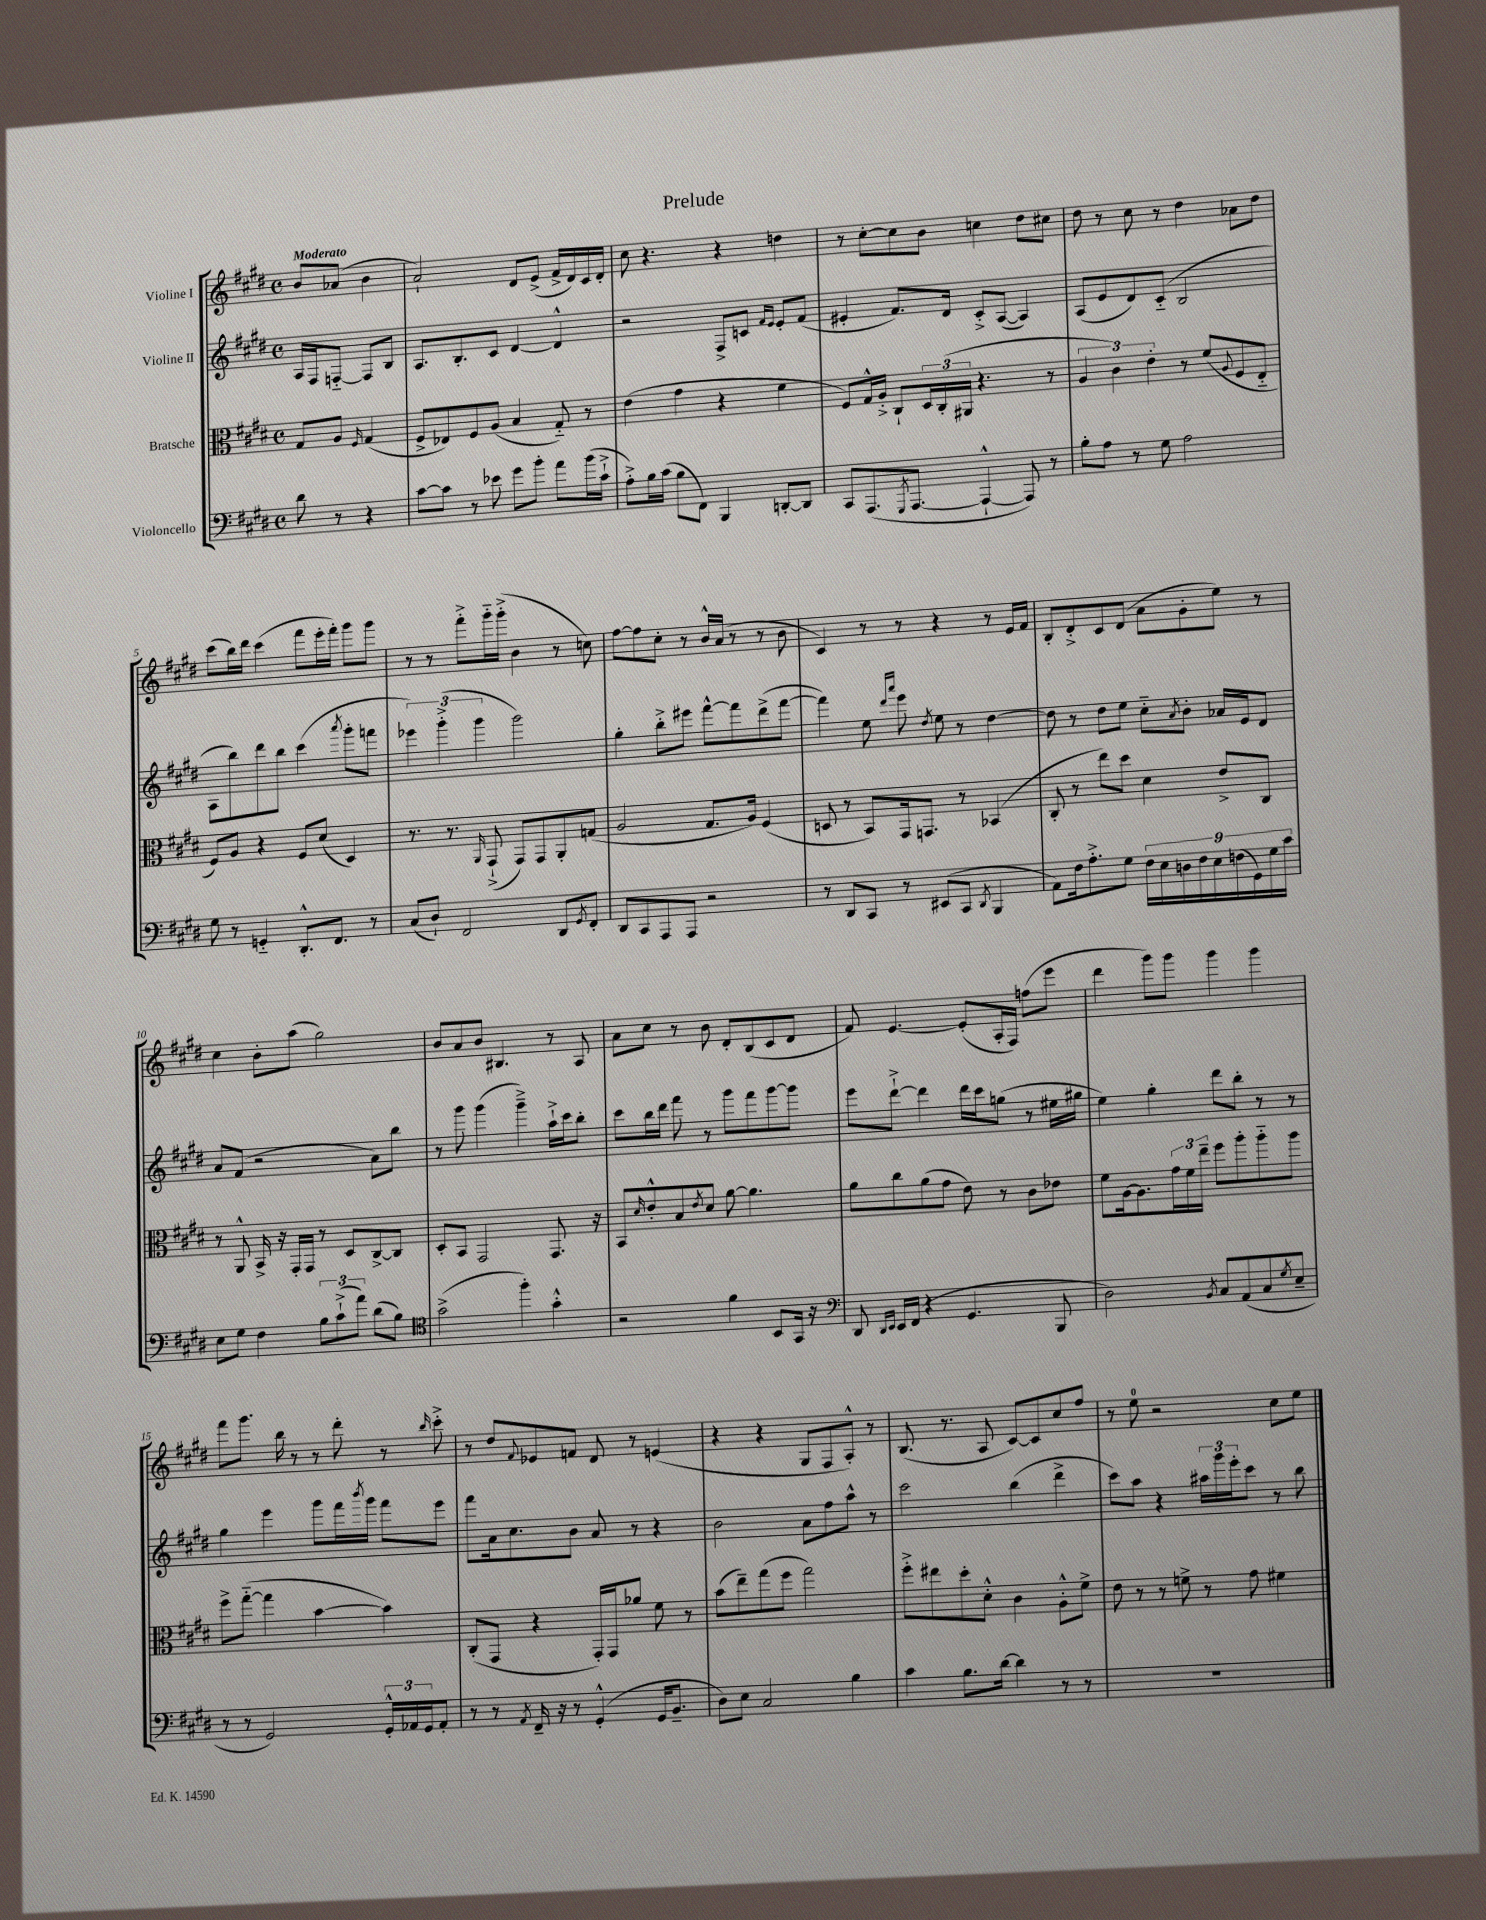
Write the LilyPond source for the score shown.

\header { title = "Prelude" }
<<
\new StaffGroup <<
\new Staff = "s0" \with { instrumentName = "Violine I" } {
    \clef treble \key e \major \defaultTimeSignature \time 4/4 \partial 2 \tempo "Moderato"
    b'8 aes'8( b'4 |
    a'2-!) dis'8 e'8->( fis'16-> dis'16) cis'16 dis'16-. |
    cis''8 r4. r4 d''4 |
    r8 cis''8~-. cis''8 b'8 c''4 dis''8 cis''8 |
    dis''8 r8 cis''8 r8 dis''4 aes'8 dis''8 |
    cis'''8( b''16) dis'''16 cis'''4( fis'''8 e'''16-. fis'''16-.) gis'''8 gis'''8 |
    r8 r8 fis'''8-.-> gis'''16-_ gis'''16-.->( b'4 r8 c''8) |
    fis''8~ fis''8 cis''8-. r8 b'16-^ a'16( r8 r8 b'8 |
    cis'4) r8 r8 r4 r8 e'16 fis'16 |
    b8-. dis'8-.-> cis'8 dis'8( a'8 gis'8-. e''8) r8 |
    cis''4 b'8-. a''8( gis''2) |
    b'8 a'8 b'8 bis4. r8 a8 |
    a'8 cis''8 r8 b'8 dis'8-. b8( cis'8 dis'8 |
    fis'8) e'4.~ e'8-.( a16-. fis16) f''8( e'''8 |
    dis'''4 gis'''8) gis'''8 gis'''4 gis'''4 |
    fis'''8 gis'''8. b''16 r8 r8 dis'''8-. r8 \grace { b''16 } cis'''8-.-> |
    r8 dis''8 \appoggiatura { fis'8 } ees'8 f'8 dis'8 r8 e'4( |
    r4 r4 gis8 fis8 a8-.-^) r8 |
    b8.( r8. a8 cis'8~) cis'8 cis''8 fis''8 |
    r8 e''8-0 r2 cis''8 e''8 \bar "|." |
}
\new Staff = "s1" \with { instrumentName = "Violine II" } {
    \clef treble \key e \major \defaultTimeSignature \time 4/4 \partial 2
    a16 fis16 f8~-_ f8 b8 |
    a8. b8.-. cis'8 dis'4~ dis'4-^ |
    r2 fis8-> c'8 \grace { fis'16 e'16 } e'8-. fis'8( |
    eis'4-. fis'8.) dis'16 cis'8-.-> a8~( a4) |
    a8( e'8 dis'8) cis'8-_( b2 |
    a8 b''8) dis'''8 b''8 cis'''4( \acciaccatura { a'''8 } gis'''8-. f'''8 |
    \tuplet 3/2 { ees'''4) gis'''4-.->( gis'''4 } gis'''2) |
    gis''4-. b''8-.-> eis'''8 fis'''8~-^ fis'''8 dis'''8->( fis'''8~ |
    fis'''4) e''8 \grace { dis'''16 a'''16 } e'''8 \acciaccatura { dis''8 } e''8 r8 dis''4~ |
    dis''8 r8 dis''8 e''8 cis''8-_ \acciaccatura { a'8 } b'8-. aes'16 e'16 dis'8 |
    a'8 fis'8( r2 a'8) b''8 |
    r8 gis'''8 gis'''4( gis'''4--->) a''16-!-> cis'''16 b''8-. |
    cis'''8 b''16 dis'''16 fis'''8 r8 gis'''8 fis'''8 gis'''8~ gis'''8 |
    e'''8 dis'''8~-!-> dis'''4 dis'''16 cis'''16 g''8( r8 eis''16 gis''16 |
    e''4) gis''4-. dis'''8 b''8-. r8 r8 |
    gis''4 e'''4 gis'''8 fis'''16 \acciaccatura { b'''8 } gis'''16 fis'''8 e'''8 |
    fis'''8 a'16 cis''8. b'8 a'8 r8 r4 |
    b'2 a'8 fis''8 a''8-^ r8 |
    cis'''2 b''4( dis'''4-> |
    cis'''8) a''8 r4 \tuplet 3/2 { ais''16 gis'''16 e'''16-. } cis'''8 r8 b''8 \bar "|." |
}
\new Staff = "s2" \with { instrumentName = "Bratsche" } {
    \clef alto \key e \major \defaultTimeSignature \time 4/4 \partial 2
    gis8 a8 \grace { fis16 } gis4( |
    fis8-> ees8) fis8 a8( b4 gis8-_) r8 |
    e'4( gis'4 r4 fis'4 |
    fis8) gis16-^ a16-.-> cis8-! \tuplet 3/2 { dis16 cis16-.( ais,16 } r4. r8 |
    \tuplet 3/2 { a4 cis'4) e'4-. } r8 fis'8( \appoggiatura { a8 } fis8 e8-_ |
    fis8) a8 r4 fis8 dis'8( dis4) |
    r8. r8. \grace { a,16 } gis,8-!->( gis,8) gis,8 a,8-. g8( |
    a2 gis8. a16) fis4( |
    d8 r8 b,8) gis,16 g,8. r8 bes,4( |
    cis8-. r8 e''8) dis''8 dis'4 e'8-> cis8 |
    r8 a,8-^ b,16-> r16 gis,16-. gis,16 r8 dis8 cis8~-> cis8 |
    dis8-. b,8 gis,2 gis,8. r16 |
    b,8 \grace { dis'16 } e'8-.-^ b8 \acciaccatura { e'8 } dis'8 a'8~ a'4. |
    a'8 cis''8 a'8( gis'8 e'8) r8 cis'8 ees'8 |
    fis'8 a16~ a8. \tuplet 3/2 { gis'16 fis'16 e''16-- } fis''8 a''8-. a''8-_ a''8 |
    fis''8-> gis''8~-_( gis''4 b'4~ b'4) |
    cis8-.( gis,8 r4 gis,16-.) gis,16 aes'8 fis'8 r8 |
    b'8( e''8--) gis''8( fis''8 gis''2) |
    fis''8-.-> eis''8 dis''8-. dis'8-.-^ cis'4 a8-.-^ fis'8-> |
    e'8 r8 r8 f'8-> r8 gis'8 fis'4 \bar "|." |
}
\new Staff = "s3" \with { instrumentName = "Violoncello" } {
    \clef bass \key e \major \defaultTimeSignature \time 4/4 \partial 2
    dis'8 r8 r4 |
    cis'8~ cis'8 r8 ees'8 gis'8 b'8-. a'8 b'16( cis'16-!-> |
    a8-.->) b16 cis'16( b8 fis,8) b,,4 d,8~-. d,8 |
    cis,8 a,,8.( \acciaccatura { gis,,8 } a,,8.~ a,,4~-!-^ a,,8) r8 |
    b8-. a8 r8 gis8 a2 |
    gis8 r8 g,4-_ dis,8.-.-^ fis,8. r8 |
    cis8( dis8-!) fis,2 dis,8 \acciaccatura { gis,8 } fis,8-. |
    dis,8 cis,8 a,,8 a,,8 r2 |
    r8 dis,8 cis,8 r8 eis,8( cis,8 \acciaccatura { dis,8 } b,,4 |
    a,8) fis16 a8.-.-> gis8 \tuplet 9/8 { fis16 e16 d16 fis16 e16 f16( gis,16) gis16 cis'16 } |
    e8 gis8 fis4 \tuplet 3/2 { b8 cis'8-!->( a'8) } dis'8( b8) |
    \clef tenor gis'2->( fis''4-.) gis'4-.-^ |
    r2 fis'4 b,8 gis,16 r16 |
    \clef bass dis,8 \grace { dis,16 e,16 } e,16 fis,16( r4 gis,4. b,,8 |
    dis2) \acciaccatura { b,8 } cis8 a,8( cis8 \acciaccatura { gis8 } e8-- |
    r8 r8 gis,2) \tuplet 3/2 { gis,16-.-^ aes,16 gis,16 } aes,8-. |
    r8 r8 \acciaccatura { a,8 } fis,16-- r16 r8 gis,4-.-^( gis,16 b,8.-- |
    dis8) e8 cis2 b4 |
    cis'4 b8. dis'16~ dis'4 r8 r8 |
    R1 \bar "|." |
}
>>
>>
